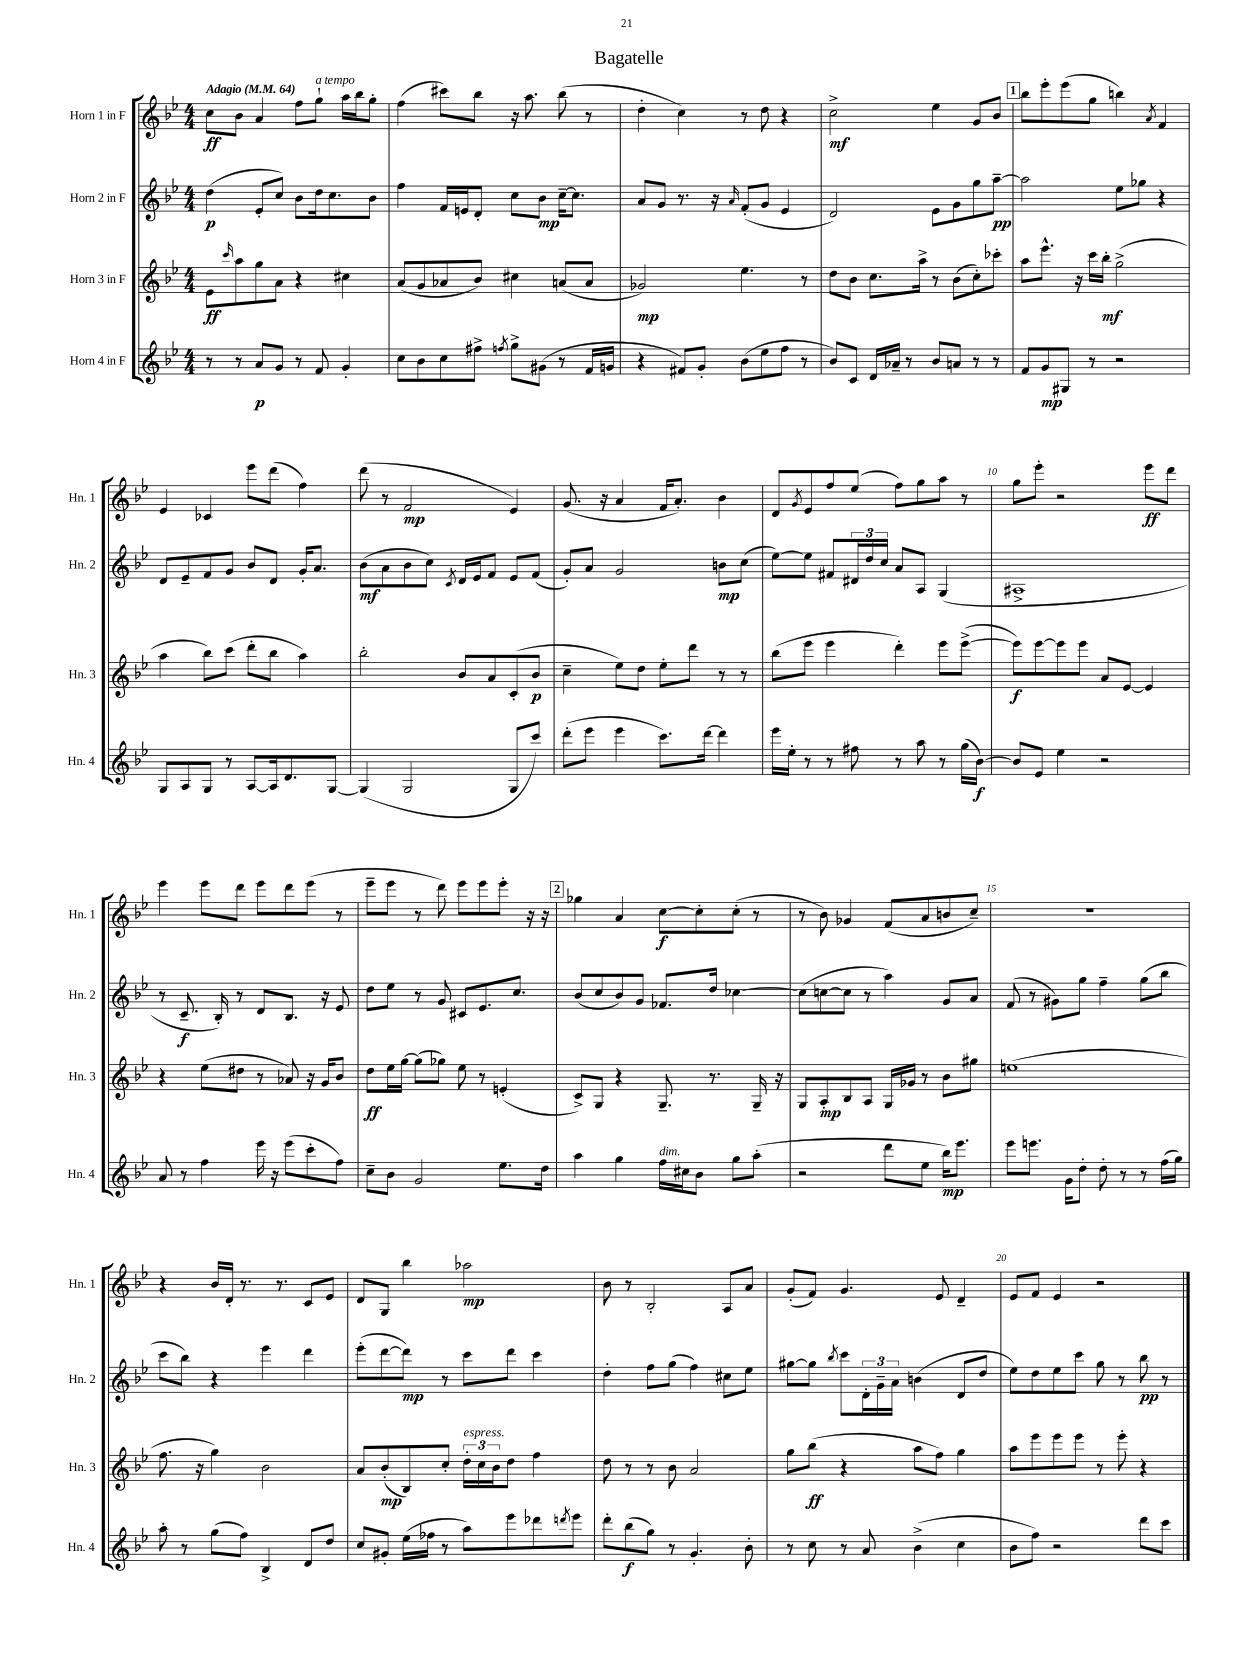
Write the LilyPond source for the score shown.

\header { title = "Bagatelle" }
<<
\new StaffGroup <<
\new Staff = "s0" \with { instrumentName = "Horn 1 in F" shortInstrumentName = "Hn. 1" } {
    \clef treble \key bes \major \numericTimeSignature \time 4/4 \tempo "Adagio" 4 = 64
    c''8\ff bes'8 a'4 f''8 g''8-!^\markup { \italic "a tempo" } a''16 bes''16 g''8-. |
    f''4( cis'''8) bes''8 r16 a''8. bes''8( r8 |
    d''4-. c''4) r8 d''8 r4 |
    c''2->\mf ees''4 g'8 bes'8 |
    \mark \markup { \box "1" } bes''8 ees'''8-. ees'''8( g''8 b''4) \acciaccatura { a'8 } f'4 |
    ees'4 ces'4 ees'''8 d'''8( f''4) |
    d'''8( r8 f'2\mp ees'4) |
    g'8.( r16 a'4 f'16 a'8.-.) bes'4 |
    d'8 \acciaccatura { g'8 } ees'8 f''8 ees''8( f''8) g''8 a''8 r8 |
    g''8 ees'''8-. r2 ees'''8\ff d'''8 |
    ees'''4 ees'''8 d'''8 ees'''8 d'''8 ees'''8( r8 |
    ees'''8-- ees'''8 r8 d'''8) ees'''8 ees'''8 ees'''8-. r16 r16 |
    \mark \markup { \box "2" } ges''4 a'4 c''8~\f c''8-. c''8-.( r8 |
    r8 bes'8) ges'4 f'8( a'8 b'8 c''8--) |
    r1 |
    r4 bes'16 d'16-. r8. r8. c'8 ees'8 |
    d'8 g8 bes''4 aes''2\mp |
    bes'8 r8 bes2-. a8 a'8 |
    g'8-.( f'8) g'4. ees'8 d'4-- |
    ees'8 f'8 ees'4 r2 \bar "|." |
}
\new Staff = "s1" \with { instrumentName = "Horn 2 in F" shortInstrumentName = "Hn. 2" } {
    \clef treble \key bes \major \numericTimeSignature \time 4/4
    d''4\p( ees'8-. c''8) bes'8 d''16 c''8. bes'8 |
    f''4 f'16 e'16 d'8-. c''8 bes'8\mp c''16~-- c''8. |
    a'8 g'8 r8. r16 \grace { a'16 } f'8-.( g'8 ees'4 |
    d'2) ees'8 g'8 g''8 a''8~--\pp |
    \mark \markup { \box "1" } a''2 ees''8 ges''8 r4 |
    d'8 ees'8-- f'8 g'8 bes'8 d'8 g'16-. a'8. |
    bes'8\mf( a'8 bes'8 c''8) \acciaccatura { c'8 } d'16 ees'16 f'8 ees'8 f'8( |
    g'8-.) a'8 g'2 b'8\mp c''8( |
    ees''8~) ees''8 fis'8 \tuplet 3/2 { dis'16 d''16 c''16 } a'8 a8 g4( |
    ais1-> |
    r8 c'8.--\f bes16-.) r8 d'8 bes8. r16 ees'8 |
    d''8 ees''8 r8 g'8 cis'8 ees'8. c''8. |
    \mark \markup { \box "2" } bes'8( c''8 bes'8) g'8 fes'8. d''16 ces''4~ |
    ces''8( c''8~ c''8 r8 a''4) g'8 a'8 |
    f'8( r8 gis'8) g''8 f''4-- g''8( bes''8 |
    c'''8 bes''8) r4 ees'''4 d'''4 |
    ees'''8-.( d'''8~ d'''8\mp) r8 c'''8 d'''8 c'''4 |
    d''4-. f''8 g''8( f''4) cis''8 ees''8 |
    gis''8~ gis''8 \acciaccatura { bes''8 } c'''8 \tuplet 3/2 { d'16-. g'16-- a'16 } b'4( d'8 d''8 |
    ees''8) d''8 ees''8 c'''8 g''8 r8 bes''8\pp r8 \bar "|." |
}
\new Staff = "s2" \with { instrumentName = "Horn 3 in F" shortInstrumentName = "Hn. 3" } {
    \clef treble \key bes \major \numericTimeSignature \time 4/4
    ees'8\ff \grace { c'''16 } a''8 g''8 a'8 r4 cis''4 |
    a'8( g'8 aes'8 bes'8) cis''4 a'8( a'8 |
    ges'2\mp) ees''4. r8 |
    d''8 bes'8 c''8. a''16-> r8 bes'8( c''8-.) ces'''8-. |
    \mark \markup { \box "1" } a''8 ees'''8.-^ r16 c'''16 bes''16-.\mf g''2->( |
    a''4 bes''8) c'''8( d'''8-. bes''8 a''4) |
    bes''2-. bes'8 a'8 c'8-.( bes'8\p |
    c''4-- ees''8) d''8 ees''8-. d'''8 r8 r8 |
    bes''8( ees'''8 ees'''4 d'''4-.) ees'''8 ees'''8~->( |
    ees'''8\f) ees'''8~ ees'''8 ees'''8 a'8 ees'8~ ees'4 |
    r4 ees''8( dis''8 r8 aes'8) r16 g'16 bes'8 |
    d''8\ff ees''16 g''16~ g''8( ges''8) ees''8 r8 e'4-.( |
    \mark \markup { \box "2" } c'8->) g8 r4 g8.-- r8. g16-- r16 |
    g8 a8-.\mp bes8 a8 g16 ges'16 r8 bes'8 gis''8 |
    e''1( |
    f''8. r16 g''4) bes'2 |
    a'8 bes'8-.\mp( bes8) c''8-. \tuplet 3/2 { d''16-.^\markup { \italic "espress." } c''16 bes'16 } d''8 f''4 |
    d''8 r8 r8 bes'8 a'2 |
    g''8 bes''8\ff( r4 a''8 f''8) g''4 |
    a''8 ees'''8 ees'''8 ees'''8 r8 ees'''8-. r4 \bar "|." |
}
\new Staff = "s3" \with { instrumentName = "Horn 4 in F" shortInstrumentName = "Hn. 4" } {
    \clef treble \key bes \major \numericTimeSignature \time 4/4
    r8 r8 a'8\p g'8 r8 f'8 g'4-. |
    c''8 bes'8 c''8 fis''8-> \acciaccatura { f''8 } g''8-> gis'8( r8 f'16 g'16 |
    r4 fis'8) g'8-. bes'8( ees''8 f''8 r8 |
    bes'8) c'8 d'16 aes'16-- r8 bes'8 a'8 r8 r8 |
    \mark \markup { \box "1" } f'8 g'8\mp gis8 r8 r2 |
    g8 a8 g8 r8 a8~ a16 d'8. g8~ |
    g4( g2 g8 c'''8) |
    d'''8-.( ees'''8 ees'''4 c'''8.) d'''16~ d'''4 |
    ees'''16 ees''16-. r8 r8 fis''8 r8 a''8 r8 g''16( bes'16~\f) |
    bes'8 ees'8 ees''4 r2 |
    a'8 r8 f''4 ees'''16 r16 ees'''8( c'''8-. f''8) |
    c''8-- bes'8 g'2 ees''8. d''16 |
    \mark \markup { \box "2" } a''4 g''4 f''16^\markup { \italic "dim." } cis''16 bes'8 g''8 a''8-.( |
    r2 d'''8 ees''8 bes''16\mp) ees'''8. |
    ees'''8 e'''8. g'16 d''8-. d''8-. r8 r8 f''16( g''16) |
    a''8-. r8 g''8( f''8) bes4-> d'8 d''8 |
    c''8 gis'8-. ees''16( fes''16 r8 a''8) ees'''8 des'''8 \acciaccatura { d'''8 } ees'''8 |
    d'''8-. bes''8\f( g''8) r8 g'4.-. bes'8-. |
    r8 c''8 r8 a'8 bes'4->( c''4 |
    bes'8 f''8) r2 d'''8 c'''8 \bar "|." |
}
>>
>>
\layout { \context { \Score \override BarNumber.break-visibility = ##(#f #t #t) barNumberVisibility = #(every-nth-bar-number-visible 5) } }
